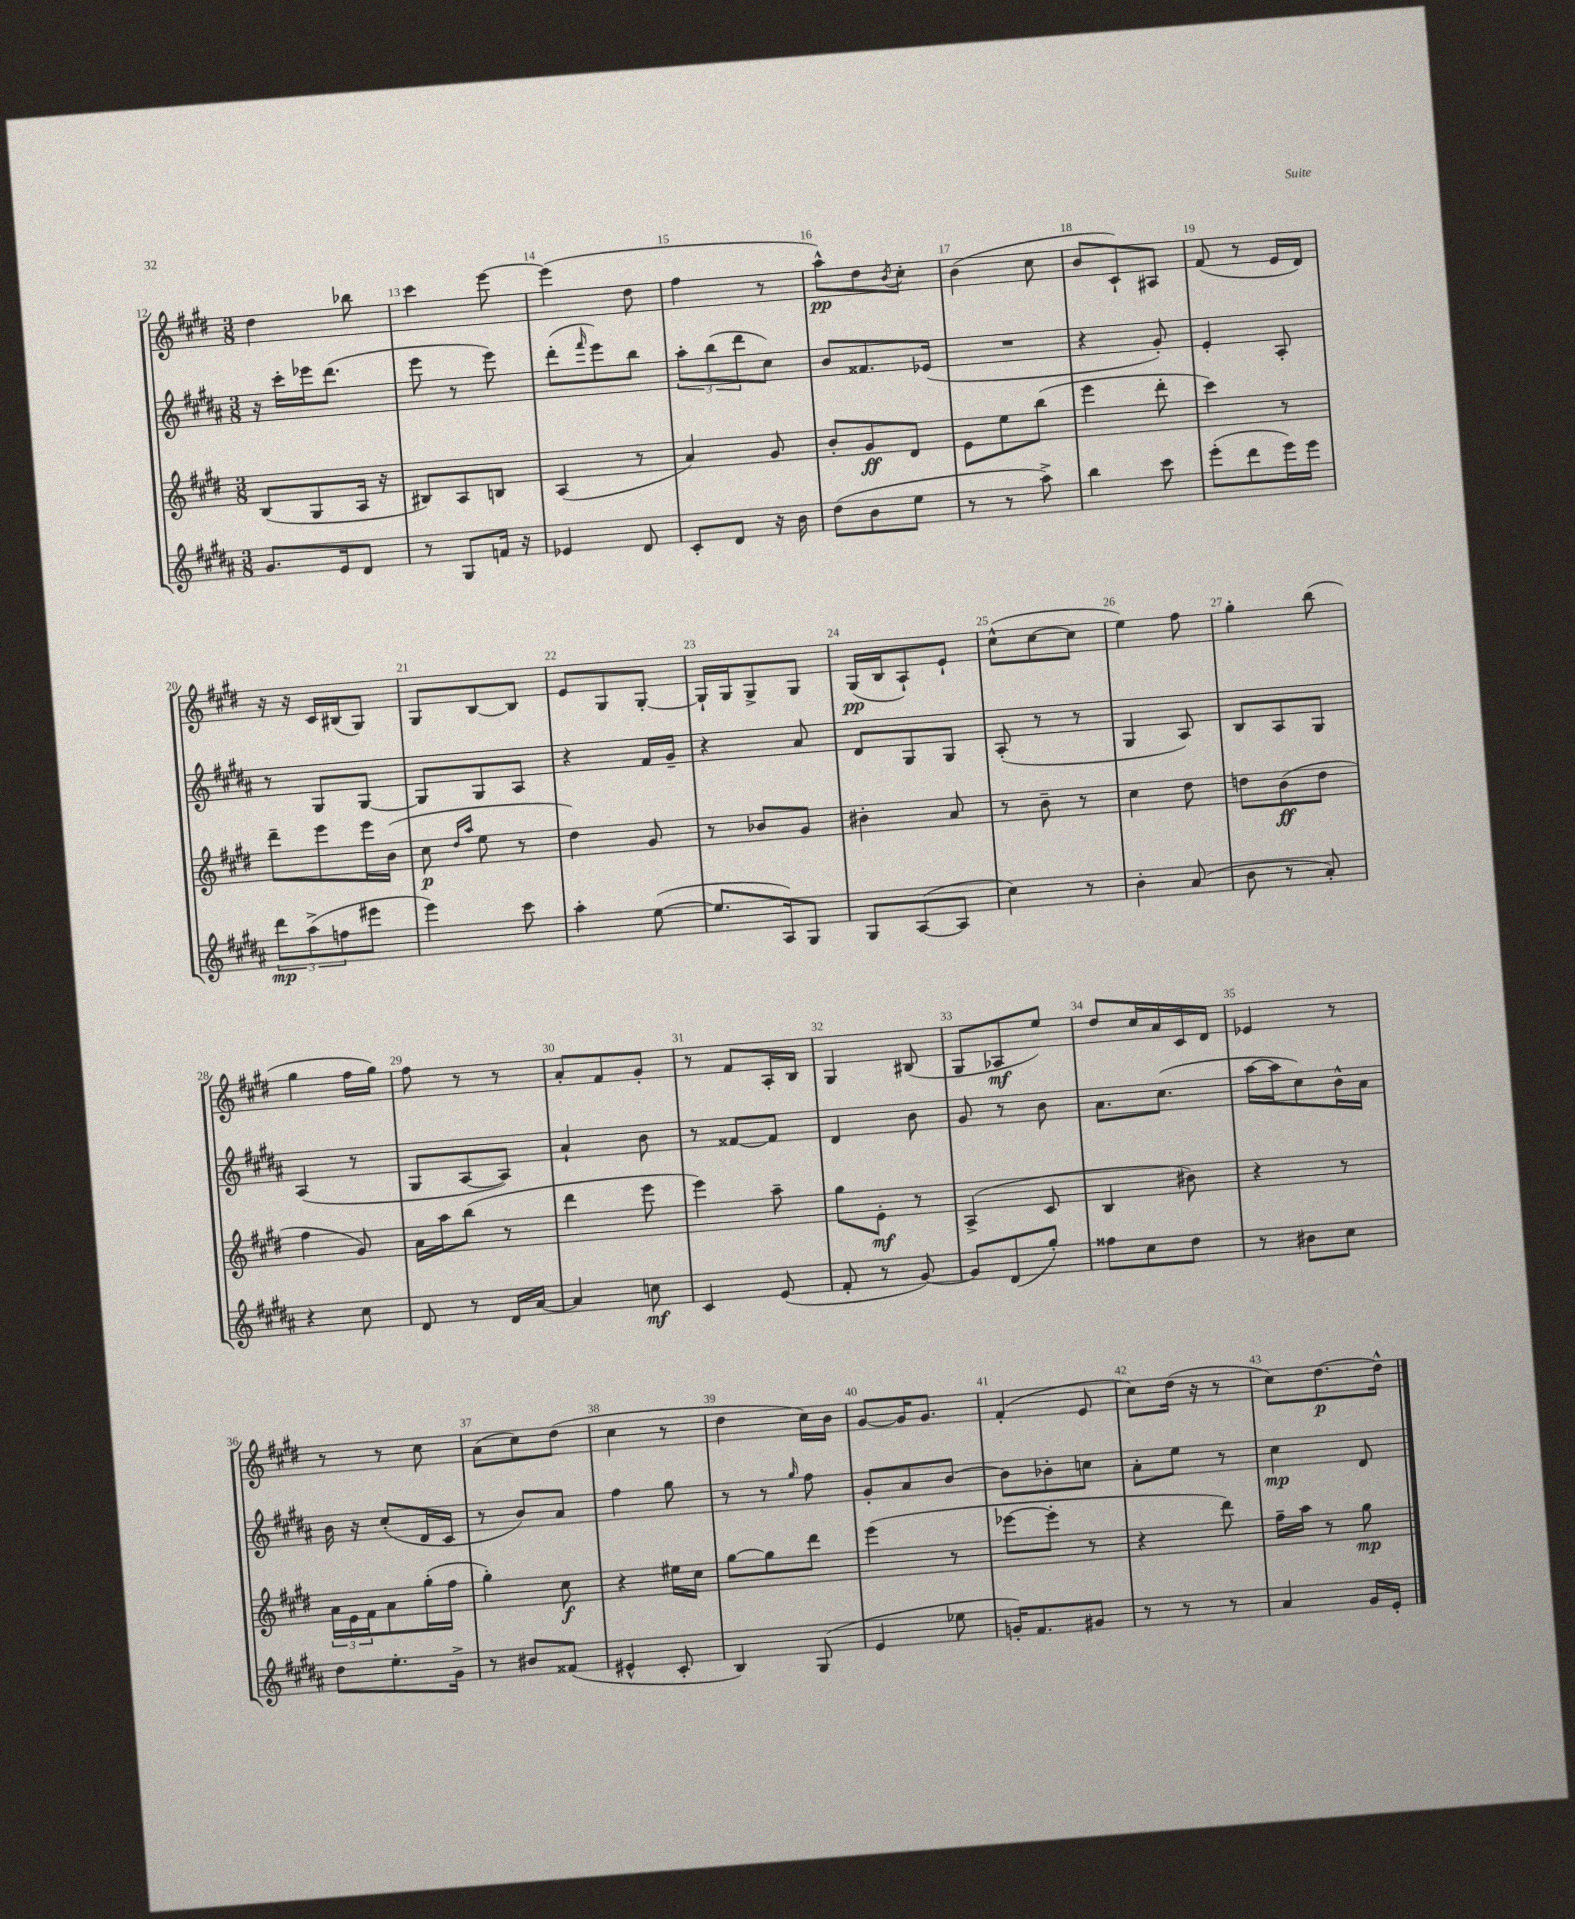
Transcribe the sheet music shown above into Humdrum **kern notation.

**kern	**kern	**kern	**kern
*staff4	*staff3	*staff2	*staff1
*clefG2	*clefG2	*clefG2	*clefG2
*k[f#c#g#d#a#]	*k[f#c#g#d#]	*k[f#c#g#d#a#]	*k[f#c#g#d#]
*M3/8	*M3/8	*M3/8	*M3/8
8.g#/L	(8B/L	16r	4dd#\
.	.	16ccc#'\LL	.
.	8G#/	16eee-\J	.
16e/k	.	(8.ddd#\J	.
8d#/J	16A/Jk	.	8bb-\
.	16r	.	.
=	=	=	=
8r	8B#/L)	8eee\	4ccc#\
8G#/L	8A/	8r	.
16f/Jk	8B/J	8eee\)	[8eee\
16r	.	.	.
=	=	=	=
4e-/	(4A/	(8ddd#'\L	(4eee\]
.	.	16qqfff#/	.
.	.	8eee\)	.
8d#/	8r	8bb\J	8dd#\
=	=	=	=
8c#'/L	4a/)	12aa#'\L	4ff#\
.	.	(12bb\	.
8d#/J	.	.	.
.	.	12ddd#\	.
16r	8g#/	8cc#\J)	8r
16b\	.	.	.
=	=	=	=
(8dd#\L	8b'/L	8b/L	8aa^^\L)
8b\	8g#/	8.f##/	8dd#\
.	.	.	8qb/
8ee\J	8d#/J	.	8cc#'\J
.	.	(16e-/Jk	.
=	=	=	=
8r	8e\L	4.r	(4b\
8r	8ee\	.	.
8aa#^\)	(8bb\J	.	8cc#\
=	=	=	=
4bb\	4eee\	4r	8b/L
.	.	.	8c#`/)
8ccc#\	8ddd#'\	8g#'/)	8A#/J
=	=	=	=
(8eee'\L	4ccc#\)	4e'/	(8f#/
8ddd#\	.	.	8r
16eee\L)	8r	8A#'/	16e/LL
16eee\JJ	.	.	16d#/JJ)
=	=	=	=
12ddd#\L	8ddd#~\L	8r	16r
.	.	.	16r
(12aa#^\	.	.	.
.	8eee\	8G#/L	16c#/LL
12ff\	.	.	.
.	.	.	(16B#/J
8eee#\J	16eee\L	[8G#/J	8G#/J)
.	(16b\JJ	.	.
=	=	=	=
4eee\)	8cc#\	8G#/]L	8G#/L
.	16qqdd#/LL	.	.
.	16qqaa/JJ	.	.
.	8ee\	8G#/	[8B/
8ccc#\	8r	8A#/J	8B/]J
=	=	=	=
4aa#'\	4dd#\)	4r	8e/L
.	.	.	8G#/
([8ee\	8g#/	16f#/LL	[8G#'/J
.	.	16g#~/JJ	.
=	=	=	=
8.ee/]L	8r	4r	16G#`/]LL
.	.	.	16G#/J
.	8b-/L	.	8G#^/
16A#/k)	.	.	.
8G#/J	8g#/J	8a#/	8G#/J
=	=	=	=
8G#/L	4b#'\	8d#/L	(16G#/LL
.	.	.	16B/J
([8A#/	.	8G#/	8A`/)
8A#/]J	8a/	8G#/J	8e`/J
=	=	=	=
4cc#\)	8r	(8A#'/	(8cc#^^\L
.	8b~\	8r	[8cc#\
8r	8r	8r	8cc#\]J
=	=	=	=
4b'\	4cc#\	4G#/	4ee\)
(8a#/	8dd#\	8A#/)	8ff#\
=	=	=	=
8b\	8dd\L	8B/L	4gg#'\
8r	(8b\	8A#/	.
8a#'/)	8dd\J	8G#/J	(8bb\
=	=	=	=
4r	4ff#\	(4A#/	4gg#\
8cc#\	8g#/)	8r	16ff#\LL
.	.	.	16gg#\JJ)
=	=	=	=
8d#/	16a\LL	8G#/L	8ff#\
.	16aa\J	.	.
8r	(8bb\J	[8A#/	8r
16d#/LL	8r	8A#/]J)	8r
[16a#/JJ	.	.	.
=	=	=	=
4a#/]	4ddd#\	4a#`/	8a'/L
.	.	.	8f#/
8cc\	8eee\	8b\	8g#'/J
=	=	=	=
4c#/	4eee\)	8r	8r
.	.	[8f##/L	8f#/L
(8e/	8aa~\	8f##/]J	16A'/L
.	.	.	16B/JJ
=	=	=	=
8f#'/	8gg#\L	4d#/	4G#/
8r	8e'\J	.	.
[8g#/)	8r	8b\	(8B#/
=	=	=	=
8g#/]L	(4A^/	8g#/	8G#/L
(8d#/	.	8r	8A-/
8gg#'/J)	8c#/	8b\	8ee/J)
=	=	=	=
8ff##\L	4B/	8.a#\L	8dd#/L
8cc#\	.	.	16cc#/L
.	.	(8.cc#\J	16a/
8dd#\J	8b#\)	.	16c#/
.	.	.	16d#/JJ
=	=	=	=
8r	4r	[16aa#\LL	4e-/
.	.	16aa#\]J	.
8b#\L	.	8cc#\)	.
8cc#\J	8r	16b^^\L	8r
.	.	16a#\JJ	.
=	=	=	=
8dd#\L	24a\LL	16b\	8r
.	24e\	.	.
.	.	16r	.
.	24f#\J	.	.
8.ee'\	8a\	(8cc#'/L	8r
.	(16gg#'\L	16d#/L	8cc#\
16g#^\Jk	16ff#\JJ	16c#/JJ	.
=	=	=	=
8r	4gg#'\)	8r	(8a\L
8b#/L	.	8b/L)	8cc#\)
(8f##/J	8cc#\	8a#/J	(8dd#\J
=	=	=	=
4e#^^/	4r	4ff#\	4cc#\
8c#'/	16ee#\LL	8gg#\	8r
.	16cc#\JJ	.	.
=	=	=	=
4B/)	[8gg#\L	8r	4dd#\
.	8gg#\]	8r	.
.	.	16qqgg#/	.
(8G#/	8ddd#\J	8ff#\	16cc#\LL)
.	.	.	16b\JJ
=	=	=	=
4e/	(4eee\	8g#'/L	[8g#/L
.	.	8a#/	16g#/]K
.	.	.	8.g#/J
8ee-\	8r	[8b/J	.
=	=	=	=
16g'/LK)	[8eee-\L	8b\]L	(4f#'/
8.f#/	.	.	.
.	8eee-'\]J	8b-'\	.
8g#/J	8r	8cc\J	8e/
=	=	=	=
8r	4r	8a#'\L	8cc#\L)
8r	.	8ee\J	(16dd#\Jk
.	.	.	16r
8r	8ddd#\)	8r	8r
=	=	=	=
4a#/	16ff#~\LL	4cc#\	8cc#\L)
.	16aa\JJ	.	.
.	8r	.	[8.dd#\
16g#/LL	8gg#\	8d#/	.
16e'/JJ	.	.	16dd#^^\]Jk
==	==	==	==
*-	*-	*-	*-
